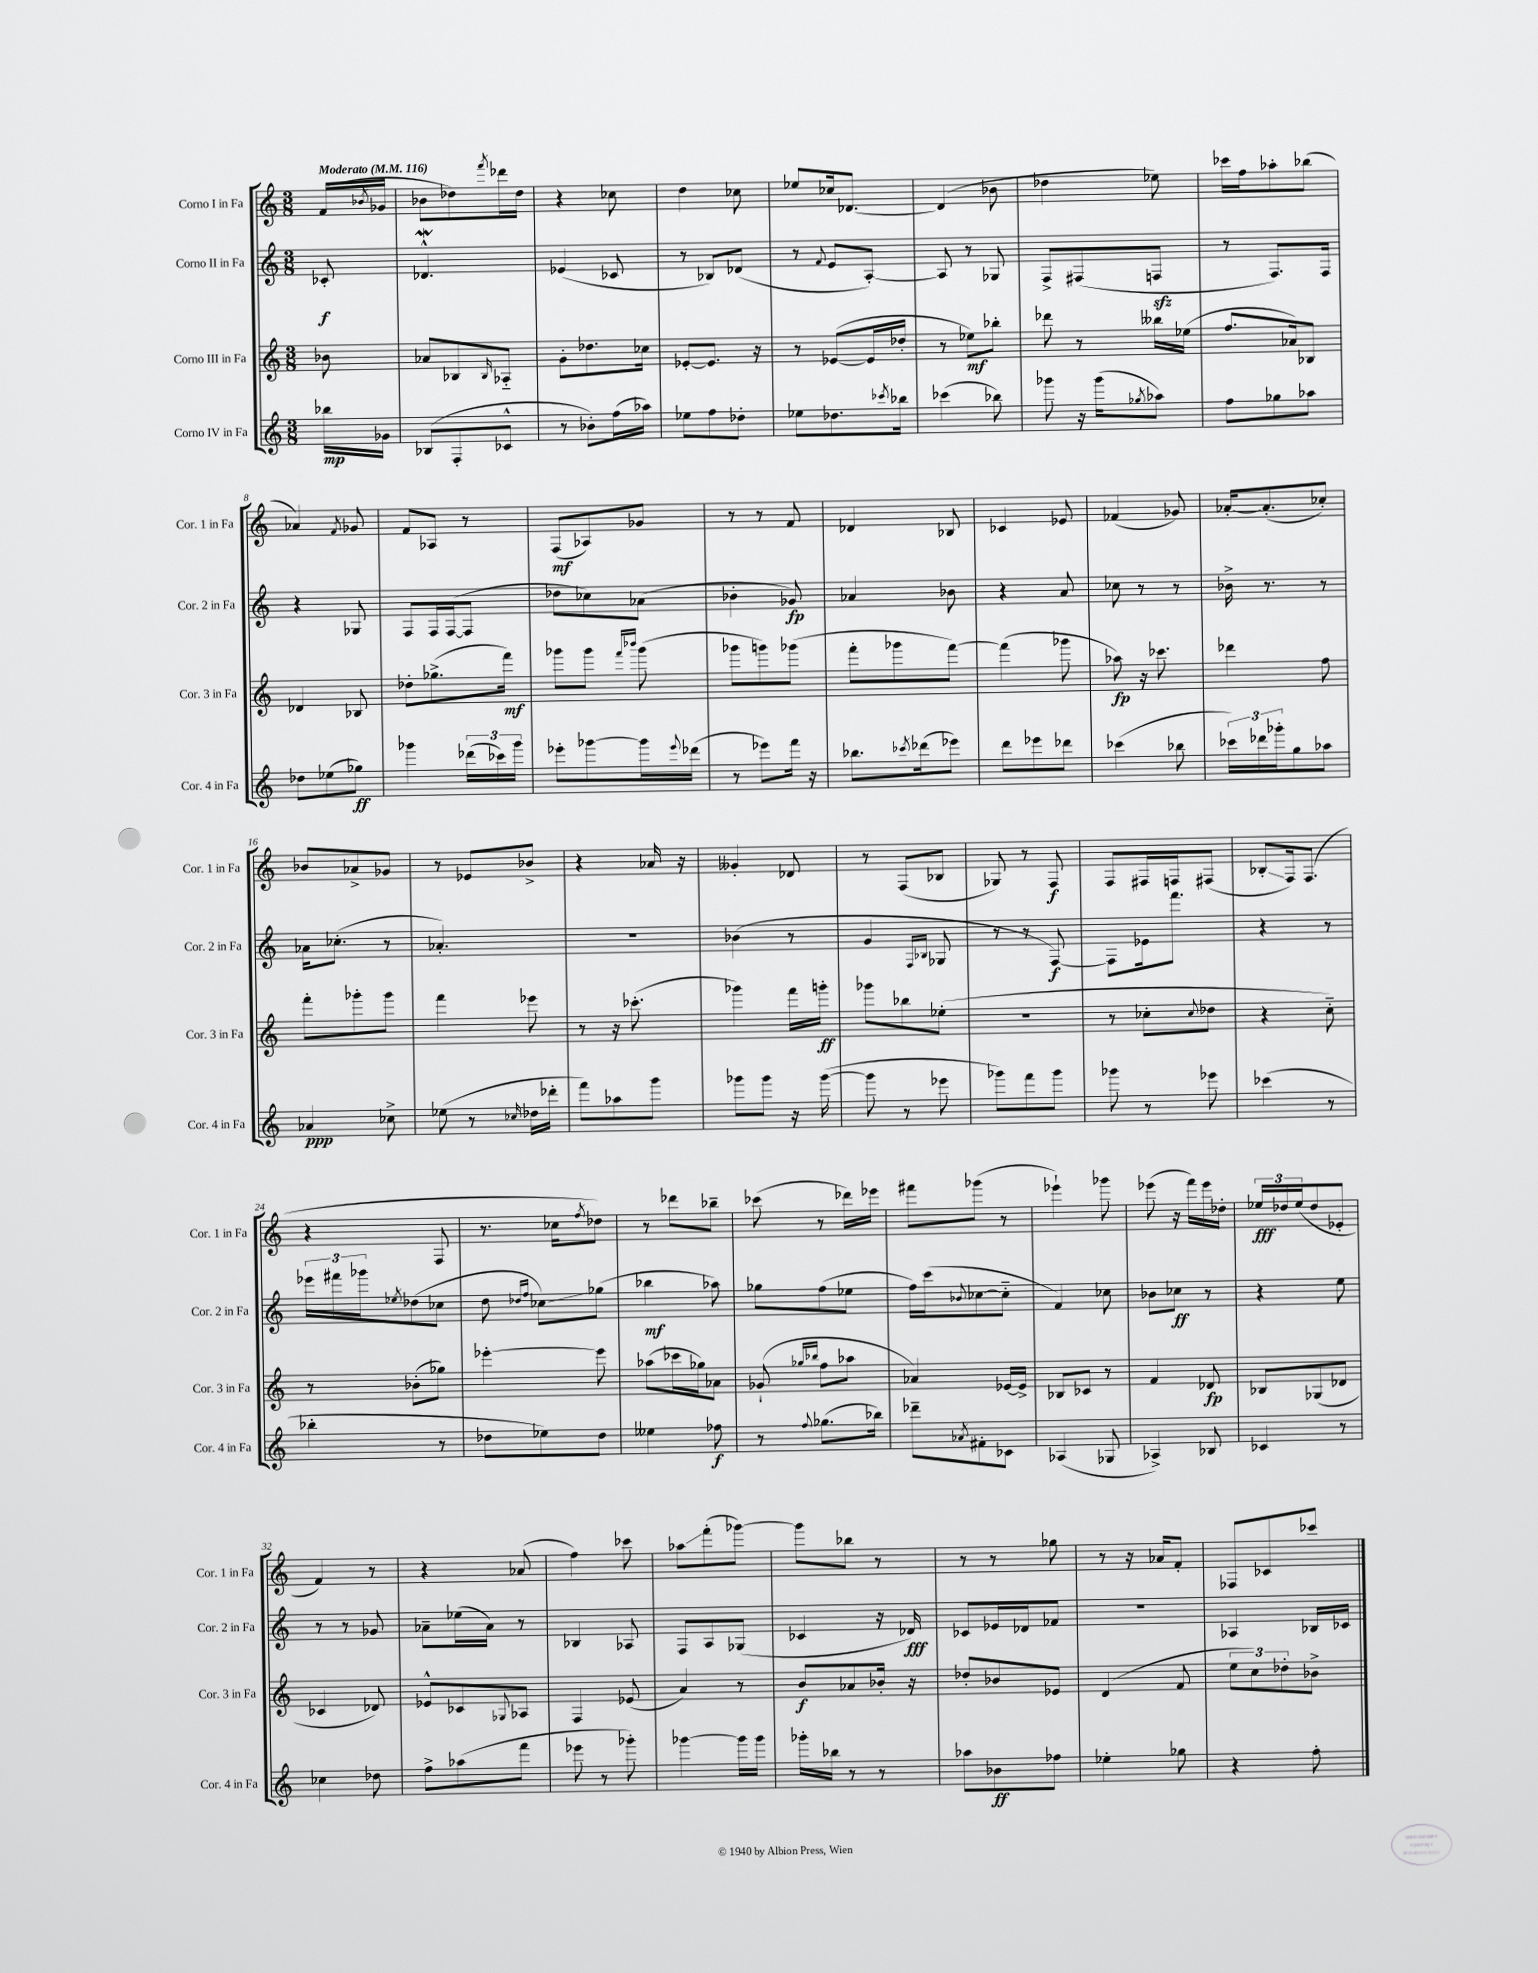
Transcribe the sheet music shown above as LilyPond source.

<<
\new StaffGroup <<
\new Staff = "s0" \with { instrumentName = "Corno I in Fa" shortInstrumentName = "Cor. 1 in Fa" } {
    \clef treble \key c \major \numericTimeSignature \time 3/8 \partial 8 \tempo "Moderato" 4 = 116
    f'16( \acciaccatura { bes'8 } ges'16 |
    bes'8 des''8) \acciaccatura { f'''8 } des'''16 des''16 |
    r4 ces''8 |
    d''4 ces''8 |
    ees''8 ces''16 des'8.~ |
    des'4( bes'8 |
    des''4 ees''8) |
    ces'''16 f''16 aes''8-. bes''8( |
    aes'4) \acciaccatura { f'8 } ges'8 |
    f'8 aes8 r8 |
    f8\mf( aes8) ges'8 |
    r8 r8 f'8 |
    des'4 bes8 |
    ces'4 ees'8 |
    fes'4( ges'8) |
    aes'16~-. aes'8.-.( ces''8-.) |
    bes'8 aes'8-> ges'8 |
    r8 ees'8 bes'8-> |
    r4 aes'16 r16 |
    geses'4-. des'8 |
    r8 f8( bes8 |
    ges8) r8 f8\f |
    f8 fis16 f16 fis8( |
    bes8-.\glissando f16) f8.( |
    r4 f8 |
    r8. ces''16 \acciaccatura { f''8 } des''8) |
    r8 des'''8 bes''8-- |
    ces'''8( r8 des'''16) ees'''16 |
    fis'''8 ges'''8( r8 |
    ees'''4-!) ges'''8 |
    ees'''8( r16 f'''16) ees'''16 des''16-. |
    \tuplet 3/2 { ees''16\fff des''16 ees''16( } des''8 ees'8-. |
    f'4) r8 |
    r4 aes'8( |
    f''4) ces'''8 |
    aes''8\glissando f'''8-.( ges'''8~) |
    ges'''8 bes''8 r8 |
    r8 r8 ges''8 |
    r8 r16 aes'16 f'8-. |
    fes8 ces'8 ces'''8 \bar "|." |
}
\new Staff = "s1" \with { instrumentName = "Corno II in Fa" shortInstrumentName = "Cor. 2 in Fa" } {
    \clef treble \key c \major \numericTimeSignature \time 3/8 \partial 8
    ces'8-.\f |
    des'4.-^\mordent |
    ees'4( ces'8 |
    r8 bes8) des'8( |
    r8 \appoggiatura { f'8 } e'8 a8~-.) |
    a8 r8 ges8 |
    f8-> fis8( f8\sfz |
    r8 f8.) f16 |
    r4 ges8 |
    f8 f16 f16~( f8 |
    des''8 ces''8) aes'8( |
    bes'4-. ges'8\fp) |
    aes'4 bes'8 |
    r4 a'8 |
    ces''8 r8 r8 |
    bes'16-> r8. r8 |
    aes'16 ces''8.-.( r8 |
    aes'4.-.) |
    R4. |
    bes'4( r8 |
    g'4 \grace { f16 bes16 } ges8 |
    r8 r8 f8~\f) |
    f8 ees'16 f'''8. |
    r4 r8 |
    \tuplet 3/2 { ees'''16 fis'''16 ges'''16 } \acciaccatura { ees''8 } des''8( ces''8 |
    d''8 \grace { des''16 f''16 } ces''8\glissando) ges''8( |
    bes''4\mf aes''8) |
    ges''8 f''8( ees''8 |
    f''16) c'''16( \appoggiatura { bes'8 } ces''8~ ces''8-_ |
    f'4) ces''8 |
    bes'8 ces''8\ff r8 |
    r4 e''8 |
    r8 r8 ges'8 |
    aes'8-- ees''16( aes'16) r8 |
    bes4 aes8 |
    f8 a8 ges8( |
    ces'4 r16 des'16\fff) |
    ces'8 ees'16 des'16 fes'8 |
    R4. |
    aes4 bes16 ces'16 \bar "|." |
}
\new Staff = "s2" \with { instrumentName = "Corno III in Fa" shortInstrumentName = "Cor. 3 in Fa" } {
    \clef treble \key c \major \numericTimeSignature \time 3/8 \partial 8
    bes'8 |
    aes'8 bes8 \grace { bes16 } aes8-_ |
    g'8-. des''8. ces''16 |
    ees'8~-. ees'8. r16 |
    r8 ees'8~( ees'16 des''16-. |
    r8 ees''8\mf) bes''8-. |
    des'''8 r8 beses''16 ees''16( |
    f''8. aes'16) bes8 |
    des'4 bes8 |
    des''8-. ges''8.->( f'''16\mf) |
    ges'''8 ges'''8 \grace { f'''16 bes'''16 } ges'''8( |
    ges'''8 g'''8) ges'''8( |
    f'''8-. ges'''8 f'''8~) |
    f'''4( ges'''8 |
    aes''8\fp) r16 ces'''8. |
    des'''4 f''8 |
    f'''8-. ges'''8-. ges'''8 |
    f'''4 ees'''8 |
    r8 r16 ces'''8.-.( |
    ges'''4) f'''16 g'''16-.\ff |
    ges'''8 bes''8 ees''8-.( |
    R4. |
    r8 ces''8-. \appoggiatura { ces''8 } des''8 |
    r4 c''8-_) |
    r8 bes'8-.( ges''8) |
    ees'''4~-. ees'''8 |
    aes''8( ces'''16 ges''16) aes'8 |
    ges'8-!( \grace { ges''16 bes''16 } f''8 aes''8 |
    aes'4) ees'16~ ees'16-> |
    bes8 ces'8 r8 |
    f'4 des'8\fp |
    bes8 ges8( des'8 |
    ces'4 des'8) |
    ees'8-^ ces'8 \appoggiatura { ges8 } aes8 |
    f4 ees'8( |
    a'4) r8 |
    b'8\f aes'8 bes'16-. r16 |
    des''8-. bes'8 ees'8 |
    d'4( f'8 |
    \tuplet 3/2 { e''8 c''8) des''8-. } bes'8-> \bar "|." |
}
\new Staff = "s3" \with { instrumentName = "Corno IV in Fa" shortInstrumentName = "Cor. 4 in Fa" } {
    \clef treble \key c \major \numericTimeSignature \time 3/8 \partial 8
    bes''16\mp ges'16 |
    bes8( f8-. ces'8-^ |
    r8 bes'8-.) f''16( aes''16) |
    ees''8 f''8 des''8-. |
    ees''8 des''8. \acciaccatura { ces'''8 } bes''16 |
    ces'''4( bes''8) |
    ges'''8 r16 ges'''16( \acciaccatura { ges''8 } aes''8) |
    f''8 ges''8 aes''8 |
    des''8 ees''8( ges''8\ff) |
    ges'''4 \tuplet 3/2 { des'''16( ces'''16) ges'''16 } |
    ees'''8-. ges'''8~ ges'''16 \appoggiatura { ees'''8 } des'''16( |
    r8 ees'''8) f'''16 r16 |
    bes''8. \acciaccatura { ces'''8 } des'''16( ees'''8) |
    d'''8 ees'''8 des'''8 |
    ces'''4( bes''8 |
    \tuplet 3/2 { ces'''16) des'''16 ges'''16-. } g''8 aes''8 |
    aes'4\ppp ces''8-> |
    ees''8( r8 \grace { ces''16 } des''16 des'''16-. |
    f'''8) aes''8 g'''8 |
    ges'''8 ges'''8 r16 ges'''16~( |
    ges'''8 r8 ees'''8 |
    ges'''8) f'''8 ges'''8 |
    ges'''8 r8 ees'''8 |
    ces'''4( r8 |
    bes''4-. r8 |
    des''8 ees''8) des''8 |
    eeses''4 fes''8\f |
    r8 \appoggiatura { f''8 } ges''8.( bes''16) |
    des'''8-- \acciaccatura { aes'8 } fis'8-. ces'8 |
    aes4( ges8 |
    aes4->) bes8 |
    ces'4 r8 |
    ces''4 des''8 |
    f''8-> aes''8( f'''8 |
    ees'''8 r8 ges'''8-.) |
    ges'''4~ ges'''16 ges'''16 |
    ges'''16-. bes''16 r8 r8 |
    aes''8 bes'8\ff fes''8 |
    ees''4-. ges''8 |
    r4 f''8-. \bar "|." |
}
>>
>>
